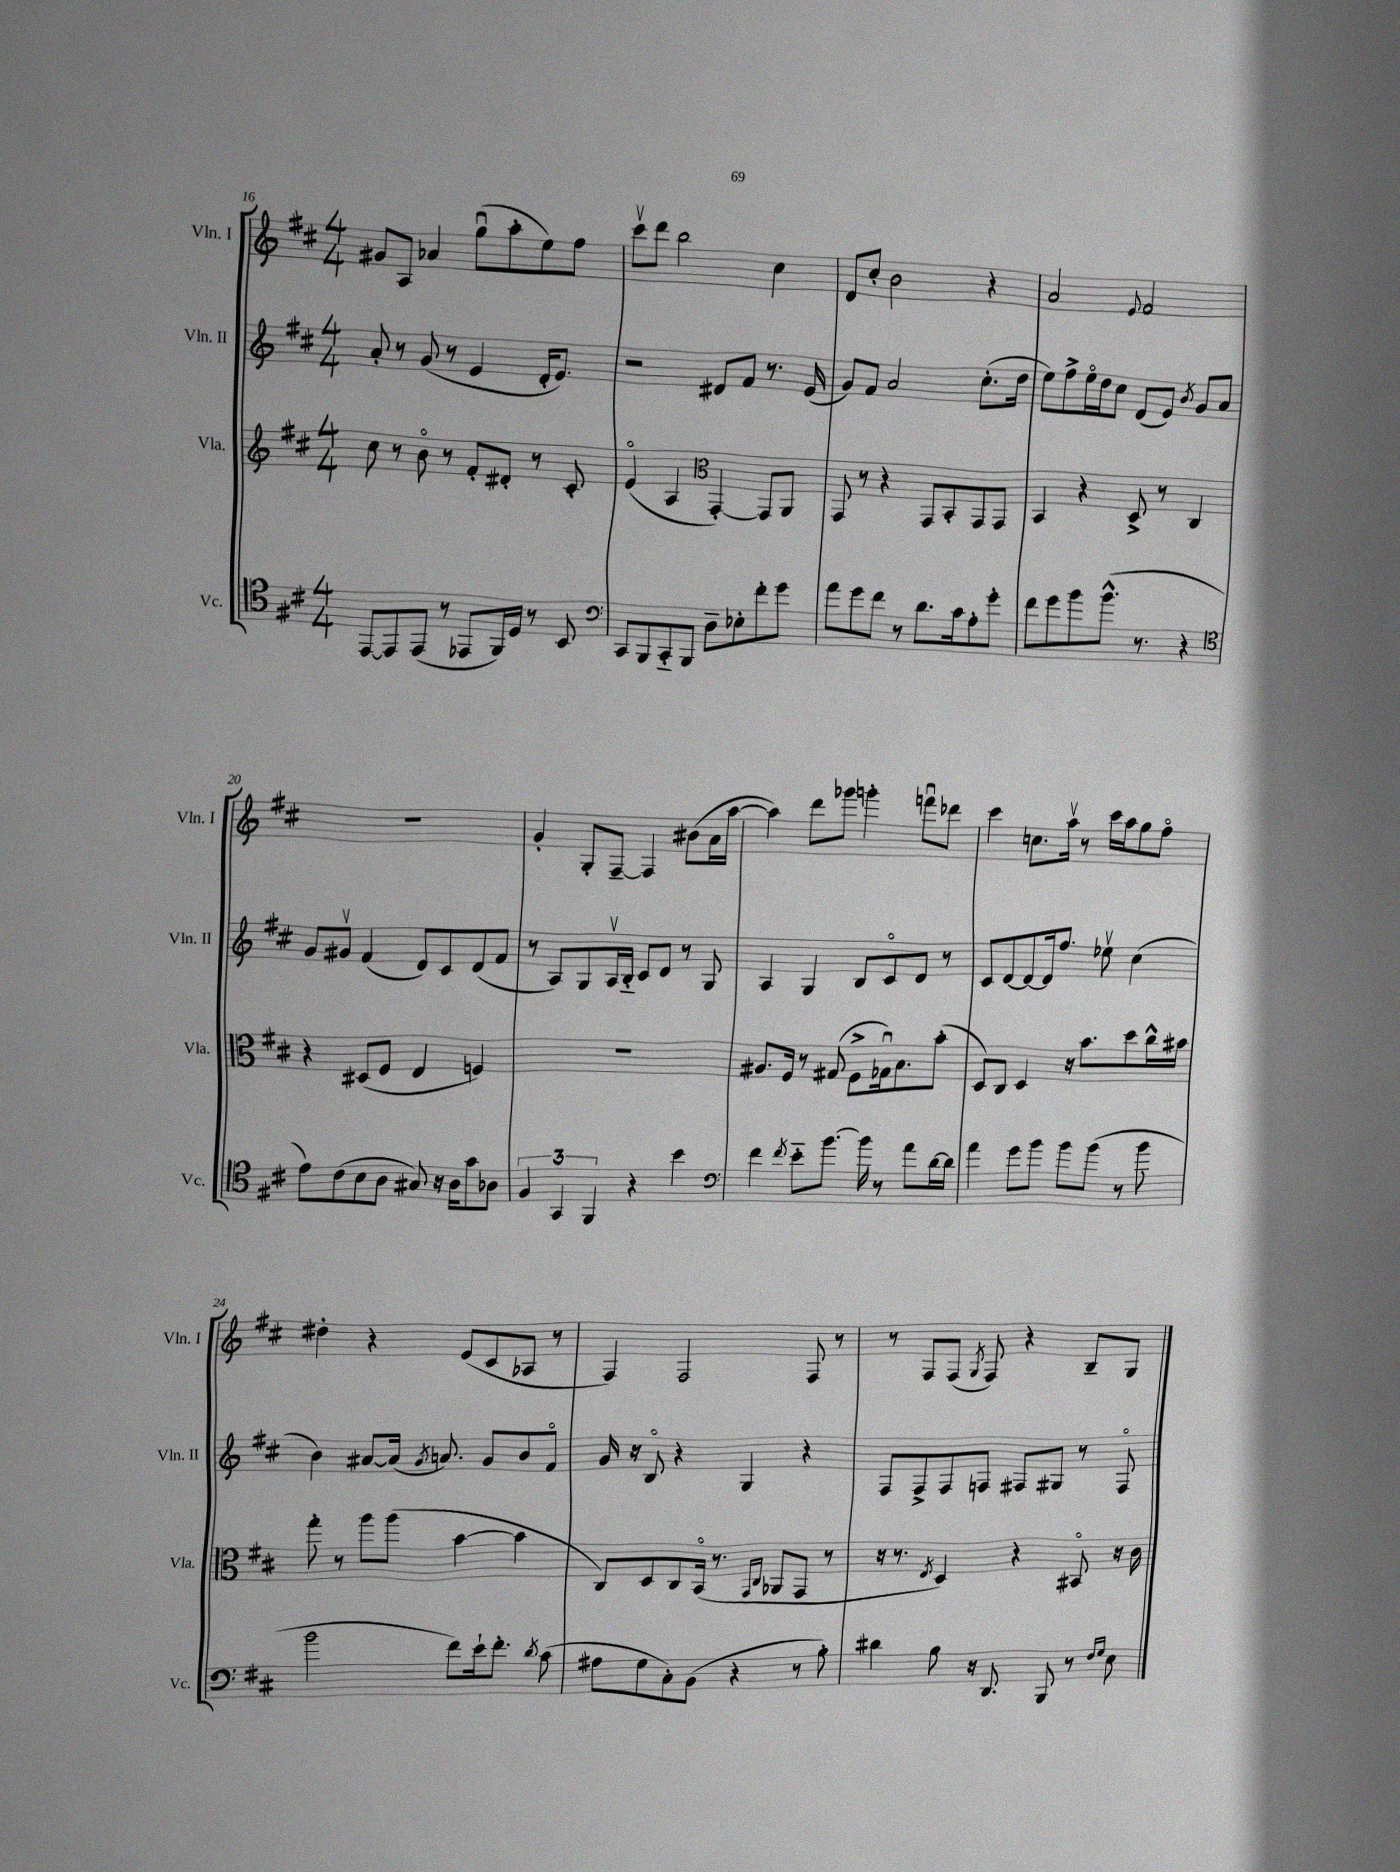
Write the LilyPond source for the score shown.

<<
\new StaffGroup <<
\new Staff = "s0" \with { instrumentName = "Vln. I" shortInstrumentName = "Vln. I" } {
    \clef treble \key d \major \numericTimeSignature \time 4/4
    \autoBeamOff gis'8[ a8] aes'4 g''8[\downbow( a''8-. e''8) fis''8] |
    cis'''8[\upbow d'''8] b''2 cis''4 |
    d'8[ cis''8]-. b'2 r4 |
    a'2 \appoggiatura { e'8 } fis'2 |
    R1 |
    g'4-. g8[-. fis8]~-- fis4 bis'8[( a'16 a''16]~ |
    a''4) d'''8[ ges'''8] g'''4-. f'''8[\downbow des'''8] |
    cis'''4 c''8.[ a''16]\upbow r8 cis'''16[ a''16 g''8 fis''8]\flageolet |
    dis''4-. r4 e'8[( cis'8 aes8] r8 |
    fis4) fis2 fis8 r8 |
    r8 fis8[ fis8]( \acciaccatura { g8 } fis8) r4 b8[-- g8] \bar "|." |
}
\new Staff = "s1" \with { instrumentName = "Vln. II" shortInstrumentName = "Vln. II" } {
    \clef treble \key d \major \numericTimeSignature \time 4/4
    \autoBeamOff a'8-. r8 g'8( r8 e'4 d'16[-. e'8.]) |
    r2 dis'8[ fis'8] r8. e'16( |
    g'8[) fis'8] a'2 cis''8.[-.( d''16] |
    e''8[) fis''8-> e''16\flageolet d''16 cis''8] d'8[( e'8]) \acciaccatura { b'8 } g'8[ a'8] |
    g'8[ gis'8]\upbow fis'4( d'8[) cis'8 d'8( fis'8] |
    r8 a8[) g8 a16\upbow b16]-_ cis'8[ d'8] r8 g8 |
    a4 g4 b8[ cis'8\flageolet d'8] r8 |
    cis'8[ d'8~ d'8~ d'16 fis''8.] ees''8\upbow cis''4( |
    b'4) ais'8[~ ais'16]( \acciaccatura { g'8 } a'8.) g'8[ b'8 fis'8]\flageolet |
    g'16 r16 b8\flageolet r4 g4 r4 |
    fis8[ fis8-> fis8 f8] fis8[ gis8] r8 fis8\flageolet \bar "|." |
}
\new Staff = "s2" \with { instrumentName = "Vla." shortInstrumentName = "Vla." } {
    \clef treble \key d \major \numericTimeSignature \time 4/4
    \autoBeamOff cis''8 r8 b'8\flageolet r8 fis'8[-. dis'8]-. r8 cis'8-. |
    e'4\flageolet( a4 \clef alto g,4~-.) g,8[ a,8] |
    g,8 r8 r4 g,8[ b,8-. g,8 g,8] |
    b,4 r4 d8-> r8 cis4 |
    r4 dis8[( fis8] e4 f4) |
    R1 |
    ais8.[ fis16] r8 gis8( fis8[-> ges16\downbow) b8. b'8]-.( |
    d8[) cis8] d4 r16 b'8.[ d''8 cis''16-^ bis'16] |
    g''8-. r8 a''8[ a''8]( b'4~ b'4 |
    cis8[) d8 cis8 b,16]\flageolet( r8. \grace { g,16[ cis16] } aes,8[ g,8] r8 |
    r16 r8. \acciaccatura { e8 } d4) r4 bis,8\flageolet r16 cis'16 \bar "|." |
}
\new Staff = "s3" \with { instrumentName = "Vc." shortInstrumentName = "Vc." } {
    \clef tenor \key d \major \numericTimeSignature \time 4/4
    \autoBeamOff e,8[~ e,8 e,8]( r8 ees,8[ fis,16) d16] r8 b,8 |
    \clef bass cis,8[ b,,8 cis,8-_ b,,8] d8[-- ees8-. fis'8-. g'8] |
    a'8[ g'8 fis'8] r8 d'8.[ cis'16 a8-. g'8]-. |
    fis'8[ g'8 b'8 b'8.]-^( r8. r4 |
    \clef tenor e'8[) cis'8( b8 a8] gis8) r16 a16[ g'8 aes8] |
    \tuplet 3/2 { fis4 g,4 fis,4 } r4 b'4 |
    \clef bass fis'4 \acciaccatura { fis'8 } e'8[-_ b'8.]~ b'16 r8 a'8[ d'16~ d'16] |
    a'4 g'8[ b'8] b'8[ b'8]( r8 b'8 |
    b'2 fis'8[) e'16-! fis'8.]-. \acciaccatura { d'8 } cis'8( |
    ais8[ g8 cis8-.) b,8]( r4 r8 b8-.) |
    dis'4 b8 r16 d,8. b,,8 r8 \grace { fis16[ g16] } e8 \bar "|." |
}
>>
>>
\layout { \context { \Score currentBarNumber = #16 } }
